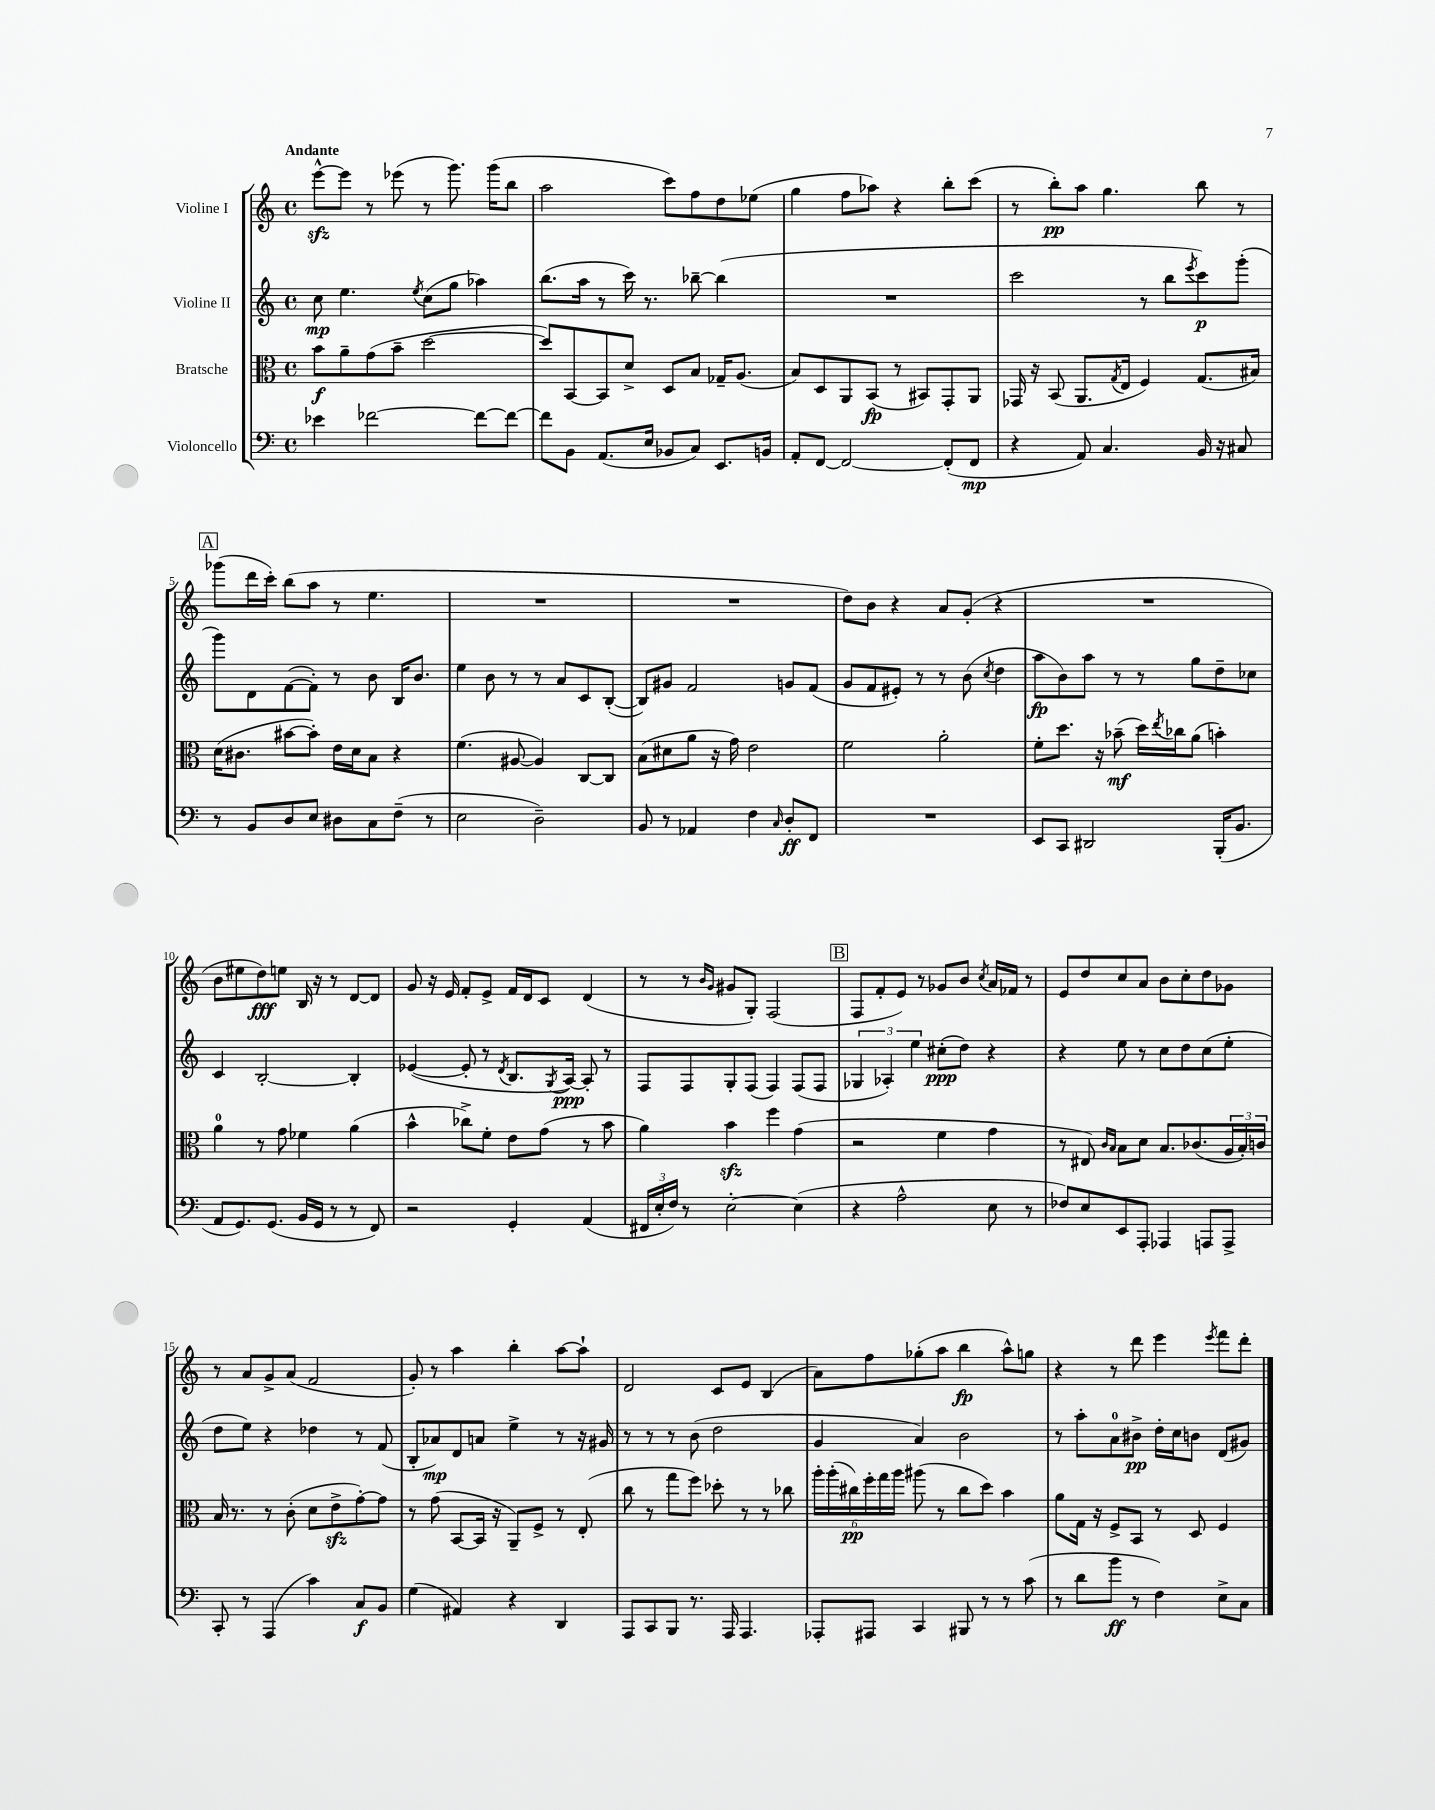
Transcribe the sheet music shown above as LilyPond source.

<<
\new StaffGroup <<
\new Staff = "s0" \with { instrumentName = "Violine I" } {
    \clef treble \key c \major \defaultTimeSignature \time 4/4 \tempo "Andante"
    e'''8~-^\sfz e'''8 r8 ees'''8( r8 g'''8.) g'''16( b''8 |
    a''2 c'''8) f''8 d''8 ees''8( |
    g''4 f''8 aes''8) r4 b''8-. c'''8( |
    r8 b''8-.\pp) a''8 g''4. b''8 r8 |
    \mark \markup { \box "A" } ges'''8( d'''16 c'''16-.) b''8( a''8 r8 e''4. |
    R1 |
    R1 |
    d''8) b'8 r4 a'8 g'8-.( r4 |
    R1 |
    b'8 eis''8 d''8\fff) e''8 b16 r16 r8 d'8~ d'8 |
    g'8 r16 e'16 f'8-. e'8-> f'16 d'16 c'8 d'4( |
    r8 r8 \grace { b'16 g'16 } gis'8 g8-.) f2( |
    \mark \markup { \box "B" } f8 f'8-. e'8) r8 ges'8 b'8 \acciaccatura { c''8 } a'16 fes'16 r8 |
    e'8 d''8 c''8 a'8 b'8 c''8-. d''8 ges'8 |
    r8 a'8 g'8-> a'8( f'2 |
    g'8-.) r8 a''4 b''4-. a''8~ a''8-! |
    d'2 c'8 e'8 b4( |
    a'8) f''8 ges''8-.( a''8 b''4\fp a''8-^) g''8 |
    r4 r8 d'''8 e'''4 \acciaccatura { e'''8 } f'''8 d'''8-. \bar "|." |
}
\new Staff = "s1" \with { instrumentName = "Violine II" } {
    \clef treble \key c \major \defaultTimeSignature \time 4/4
    c''8\mp e''4. \acciaccatura { e''8 } c''8( g''8 aes''4) |
    b''8.( a''16 r8 c'''16) r8. bes''8~-- bes''4( |
    R1 |
    c'''2 r8 b''8 \acciaccatura { e'''8 } c'''8\p) g'''8-.( |
    \mark \markup { \box "A" } g'''8) d'8 f'8~( f'8-.) r8 b'8 b16 b'8. |
    e''4 b'8 r8 r8 a'8 c'8 b8~-.( |
    b8) gis'8 f'2 g'8 f'8( |
    g'8 f'8 eis'8-.) r8 r8 b'8( \acciaccatura { c''8 } d''4 |
    a''8\fp b'8) a''8 r8 r8 g''8 d''8-- ces''8 |
    c'4 b2~-. b4-. |
    ees'4~( ees'8-. r8 \acciaccatura { d'8 } b8. \acciaccatura { g8 } a16~\ppp) a8-. r8 |
    f8 f8 g8-. f8( f4) f8( f8 |
    \mark \markup { \box "B" } \tuplet 3/2 { ges4 aes4-.) e''4 } cis''8-.\ppp( d''8) r4 |
    r4 e''8 r8 c''8 d''8 c''8( e''8-. |
    d''8 e''8) r4 des''4 r8 f'8( |
    b8-. aes'8\mp) d'8 a'8 e''4-> r8 r16 gis'16 |
    r8 r8 r8 b'8( d''2 |
    g'4 a'4) b'2 |
    r8 a''8-. a'8-0 bis'8->\pp d''16-. c''16 b'8 d'8( gis'8) \bar "|." |
}
\new Staff = "s2" \with { instrumentName = "Bratsche" } {
    \clef alto \key c \major \defaultTimeSignature \time 4/4
    b'8\f a'8-- g'8( b'8-- d''2~ |
    d''8) b,8~ b,8 d'8-> d8 b8 ges16-- a8.( |
    b8) d8 a,8 b,8\fp( r8 bis,8) g,8-. a,8 |
    ges,16 r16 b,8( a,8. \acciaccatura { g8 } e16 f4) g8.( bis16) |
    \mark \markup { \box "A" } d'16( cis'8. bis'8~ bis'8-.) e'16 d'16 b8 r4 |
    f'4.( ais8~ ais4) c8~ c8 |
    b8( dis'8 a'8 r16 g'16) e'2 |
    f'2 a'2-. |
    f'8-. d''8. r16 bes'8--\mf( d''16) \acciaccatura { e''8 } ces''16 a'8( b'4-.) |
    a'4-0 r8 g'8 fes'4 a'4( |
    b'4-^ ces''8->) f'8-. e'8 g'8( r8 b'8 |
    a'4) b'4\sfz f''4 g'4( |
    \mark \markup { \box "B" } r2 f'4 g'4 |
    r8 eis8) \grace { c'16 b16 } b8 d'8 b8. ces'8.( \tuplet 3/2 { a16 b16-.) c'16 } |
    b16 r8. r8 c'8-.( d'8 e'8->\sfz g'8~-.) g'8 |
    r8 g'8( b,8~ b,16 r16 a,8--) f8-> r8 e8-.( |
    c''8 r8 g''8 f''8) des''8-. r8 r8 ces''8 |
    \tuplet 6/4 { a''16-. a''16-.( cis''16\pp) f''16-. g''16 a''16 } ais''8( r8 cis''8 d''8) b'4 |
    a'8 g16 r16 f8-> b,8 r8 d8 f4 \bar "|." |
}
\new Staff = "s3" \with { instrumentName = "Violoncello" } {
    \clef bass \key c \major \defaultTimeSignature \time 4/4
    ees'4 fes'2~ fes'8~ fes'8~ |
    fes'8 b,8 a,8.( e16 bes,8 c8) e,8. b,16 |
    a,8-. f,8~ f,2~ f,8-.( f,8\mp |
    r4 a,8) c4. b,16 r16 cis8 |
    \mark \markup { \box "A" } r8 b,8 d8 e8 dis8 c8 f8--( r8 |
    e2 d2--) |
    b,8 r8 aes,4 f4 \grace { c16 } d8-.\ff f,8 |
    R1 |
    e,8 c,8 dis,2 b,,16-.( b,8. |
    a,8 g,8.) g,8.( b,16 g,16 r8 r8 f,8) |
    r2 g,4-. a,4( |
    \tuplet 3/2 { fis,16 e16-. f16) } r8 e2~-. e4( |
    \mark \markup { \box "B" } r4 a2-^ e8 r8 |
    fes8) e8 e,8 a,,8-. aes,,4 a,,8 a,,8-> |
    c,8-. r8 a,,4( c'4) c8\f b,8 |
    g4( ais,4) r4 d,4 |
    a,,8 c,8 b,,8 r8. a,,16 a,,4. |
    aes,,8-. ais,,8 c,4 bis,,8 r8 r8 c'8( |
    r8 d'8 b'8\ff r8 f4) e8-> c8 \bar "|." |
}
>>
>>
